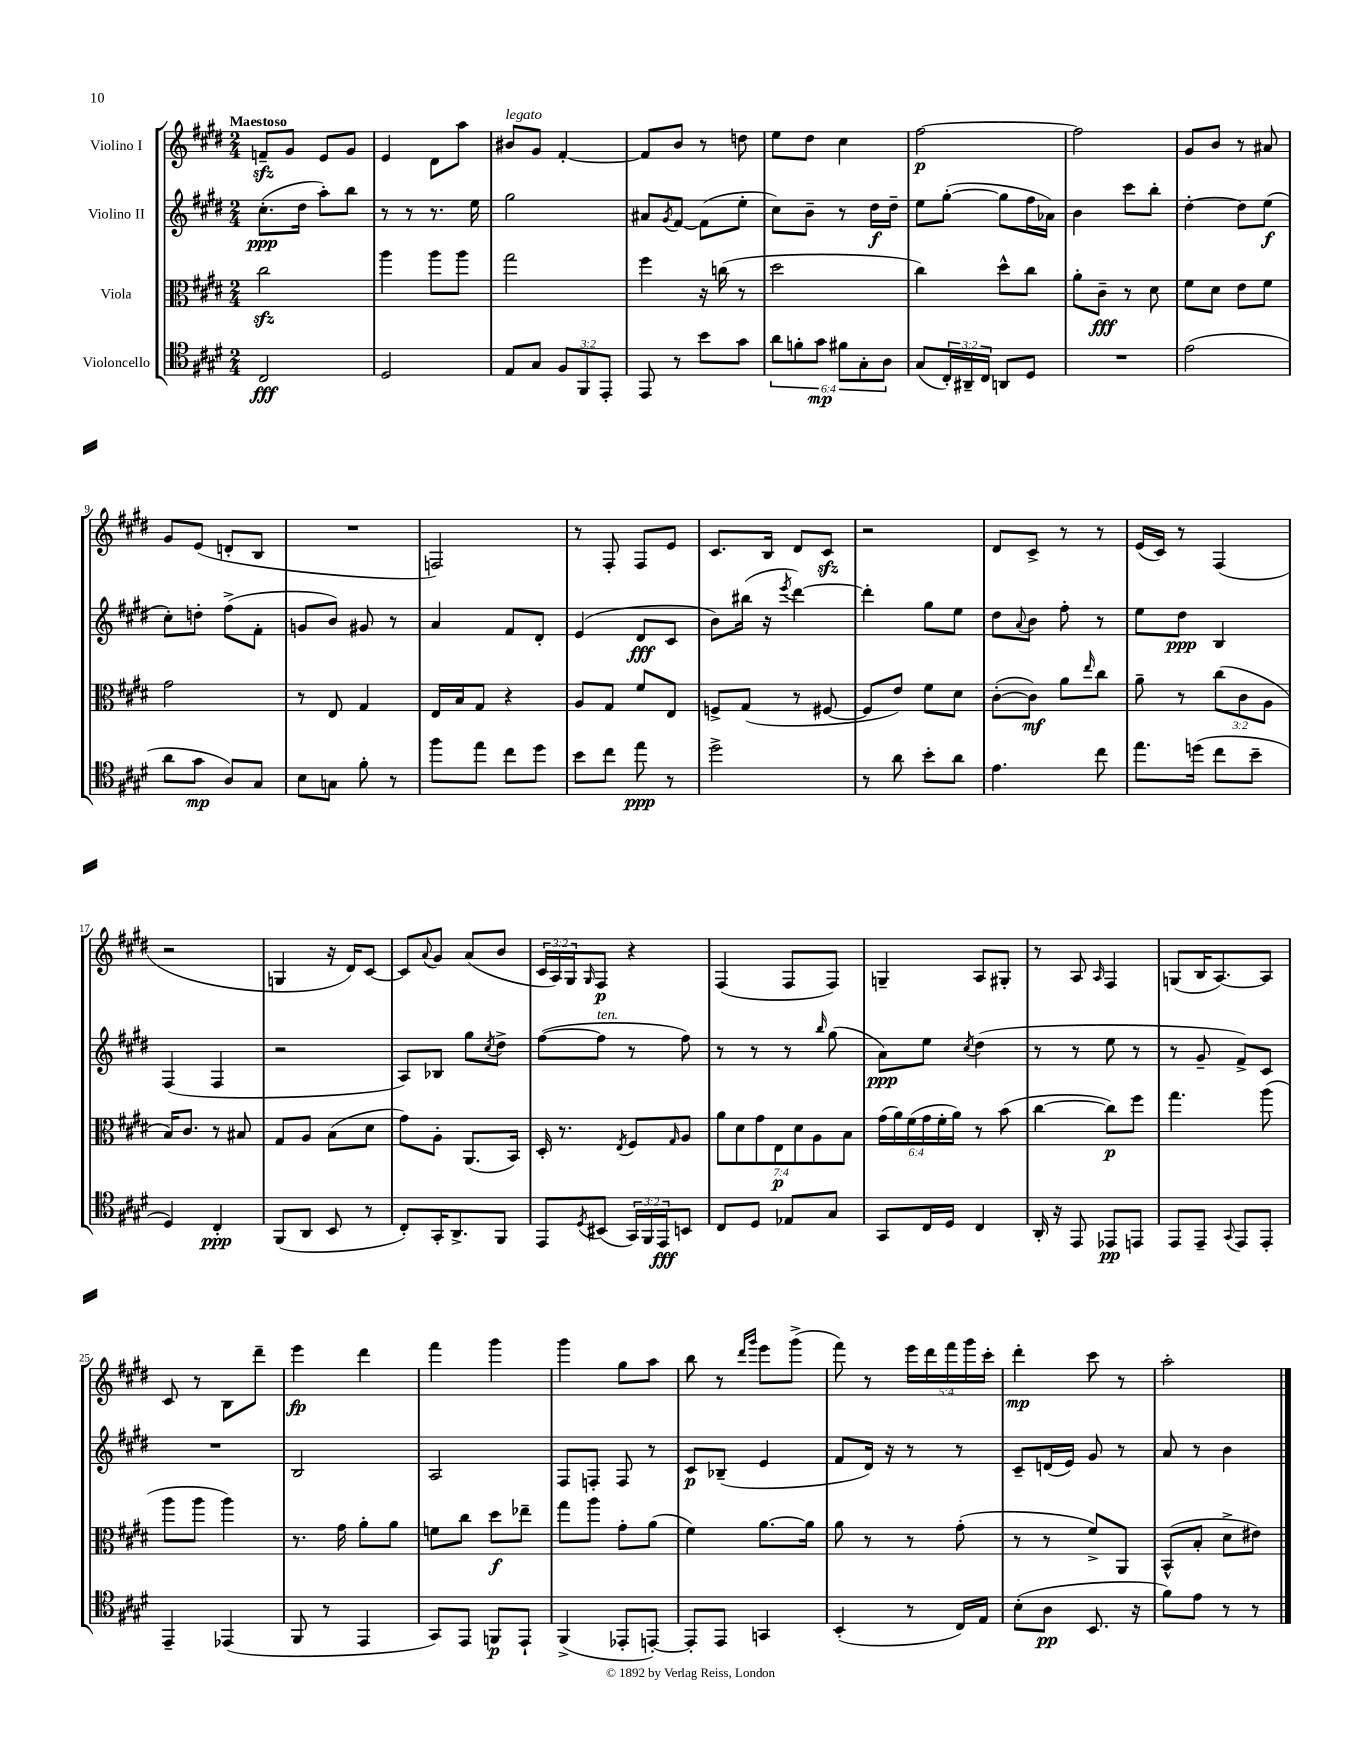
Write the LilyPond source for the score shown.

<<
\new StaffGroup <<
\new Staff = "s0" \with { instrumentName = "Violino I" } {
    \clef treble \key e \major \numericTimeSignature \time 2/4 \override Staff.TupletNumber.text = #tuplet-number::calc-fraction-text \tempo "Maestoso"
    f'8--\sfz gis'8 e'8 gis'8 |
    e'4 dis'8 a''8 |
    bis'8^\markup { \italic "legato" } gis'8 fis'4~-. |
    fis'8 b'8 r8 d''8 |
    e''8 dis''8 cis''4 |
    fis''2~\p |
    fis''2 |
    gis'8 b'8 r8 ais'8 |
    gis'8 e'8( d'8-. b8 |
    R2 |
    f2) |
    r8 fis8-. fis8 e'8 |
    cis'8. b16 dis'8 cis'8\sfz |
    r2 |
    dis'8 cis'8-> r8 r8 |
    e'16( cis'16) r8 fis4( |
    r2 |
    g4 r16 dis'16) cis'8~ |
    cis'8 \appoggiatura { a'8 } gis'8 a'8( b'8 |
    \tuplet 3/2 { cis'16 a16) gis16 } \grace { gis16 } fis8\p r4 |
    fis4( fis8 fis8) |
    g4-- a8 gis8-. |
    r8 a8 \grace { a16 } fis4 |
    g8( b16 a8.~) a8 |
    cis'8 r8 b8 dis'''8-- |
    e'''4\fp dis'''4 |
    fis'''4 gis'''4 |
    gis'''4 gis''8 a''8 |
    b''8 r8 \grace { dis'''16 gis'''16 } e'''8 gis'''8->( |
    fis'''8) r8 \tuplet 5/4 { e'''16 dis'''16 fis'''16 gis'''16 cis'''16-. } |
    dis'''4-.\mp cis'''8 r8 |
    a''2-. \bar "|." |
}
\new Staff = "s1" \with { instrumentName = "Violino II" } {
    \clef treble \key e \major \numericTimeSignature \time 2/4
    cis''8.-.\ppp( dis''16 a''8-.) b''8 |
    r8 r8 r8. e''16 |
    gis''2 |
    ais'8 \acciaccatura { gis'8 } fis'8~ fis'8( e''8-. |
    cis''8) b'8-- r8 dis''16\f dis''16-- |
    e''8 gis''8~-.( gis''8 fis''16 aes'16) |
    b'4 cis'''8 b''8-. |
    dis''4~-. dis''8 e''8\f( |
    cis''8-.) d''8-. fis''8->( fis'8-. |
    g'8 b'8) gis'8 r8 |
    a'4 fis'8 dis'8-. |
    e'4( dis'8\fff cis'8 |
    b'8) bis''16( r16 \acciaccatura { e'''8 } dis'''4~) |
    dis'''4-. gis''8 e''8 |
    dis''8 \appoggiatura { a'8 } b'8 fis''8-. r8 |
    e''8 dis''8\ppp b4 |
    fis4( fis4 |
    r2 |
    a8) bes8 gis''8 \acciaccatura { cis''8 } dis''8-> |
    fis''8~( fis''8^\markup { \italic "ten." } r8 fis''8) |
    r8 r8 r8 \grace { b''16 } gis''8( |
    a'8\ppp) e''8 \acciaccatura { cis''8 } dis''4( |
    r8 r8 e''8 r8 |
    r8 gis'8-- fis'8->) cis'8 |
    R2 |
    b2 |
    a2 |
    fis8 f8-. f8 r8 |
    cis'8\p bes8--( e'4 |
    fis'8 dis'16) r16 r8 r8 |
    cis'8-- d'16( e'16) gis'8 r8 |
    a'8 r8 b'4 \bar "|." |
}
\new Staff = "s2" \with { instrumentName = "Viola" } {
    \clef alto \key e \major \numericTimeSignature \time 2/4 \override Staff.TupletNumber.text = #tuplet-number::calc-fraction-text
    cis''2\sfz |
    a''4 a''8 a''8 |
    gis''2 |
    fis''4 r16 c''16( r8 |
    dis''2 |
    cis''4) dis''8-^ cis''8 |
    a'8-. cis'8--\fff r8 dis'8 |
    fis'8 dis'8 e'8 fis'8 |
    gis'2 |
    r8 e8 gis4 |
    e16 b16 gis8 r4 |
    a8 gis8 fis'8 e8 |
    f8-> gis8( r8 fis8~ |
    fis8 e'8) fis'8 dis'8 |
    cis'8~-.( cis'8\mf) a'8 \grace { e''16 } cis''8 |
    a'8-- r8 \tuplet 3/2 { cis''8( cis'8 a8 } |
    b16) cis'8. r8 bis8 |
    gis8 a8 b8( dis'8 |
    gis'8) a8-. a,8.( b,16) |
    dis16-. r8. \acciaccatura { e8 } fis8 \grace { gis16 } a8 |
    \tuplet 7/4 { a'8 dis'8 gis'8 e8\p dis'8 a8 b8 } |
    \tuplet 6/4 { gis'16( a'16) fis'16( gis'16 fis'16-. a'16) } r8 b'8( |
    cis''4~ cis''8\p) fis''8 |
    gis''4. a''8( |
    a''8 a''8 a''4) |
    r8. gis'16 a'8-. a'8 |
    f'8 cis''8 dis''8\f ees''8-- |
    gis''8 a''8 gis'8-. a'8( |
    fis'4) a'8.~ a'16 |
    a'8 r8 r8 gis'8-.( |
    r8 r8 fis'8->) a,8 |
    b,8-^( b8-. dis'8-> eis'8) \bar "|." |
}
\new Staff = "s3" \with { instrumentName = "Violoncello" } {
    \clef tenor \key e \major \numericTimeSignature \time 2/4 \override Staff.TupletNumber.text = #tuplet-number::calc-fraction-text
    cis2\fff |
    dis2 |
    e8 gis8 \tuplet 3/2 { fis8 fis,8 e,8-. } |
    e,8 r8 b'8 gis'8 |
    \tuplet 6/4 { a'8 f'8-. gis'8\mp fis'8 gis8-. a8 } |
    gis8( \tuplet 3/2 { cis16-.) ais,16-- cis16 } a,8 dis8 |
    R2 |
    e'2( |
    a'8 gis'8\mp a8) gis8 |
    b8 g8 fis'8-. r8 |
    fis''8 e''8 cis''8 dis''8 |
    b'8 cis''8 e''8\ppp r8 |
    dis''2-> |
    r8 a'8 b'8-. a'8 |
    e'4. cis''8 |
    e''8. d''16( cis''8 b'8-- |
    dis4) cis4-.\ppp |
    fis,8( a,8 b,8 r8 |
    cis8-.) gis,16-. a,8.-> fis,8 |
    e,8 \acciaccatura { dis8 } bis,8( \tuplet 3/2 { gis,16) fis,16 e,16\fff } b,8 |
    cis8 dis8 ees8 gis8 |
    gis,8 cis16 dis16 cis4 |
    a,16-. r16 e,8 ees,8\pp e,8 |
    e,8 e,8-- \appoggiatura { gis,8 } e,8 e,8-. |
    e,4-- ees,4( |
    fis,8 r8 e,4 |
    gis,8) e,8 f,8\p e,8-! |
    fis,4->( ees,8-. e,8~-.) |
    e,8-. e,8 g,4 |
    b,4-.( r8 cis16) e16 |
    b8-.( a8\pp b,8. r16 |
    fis'8) e'8 r8 r8 \bar "|." |
}
>>
>>
